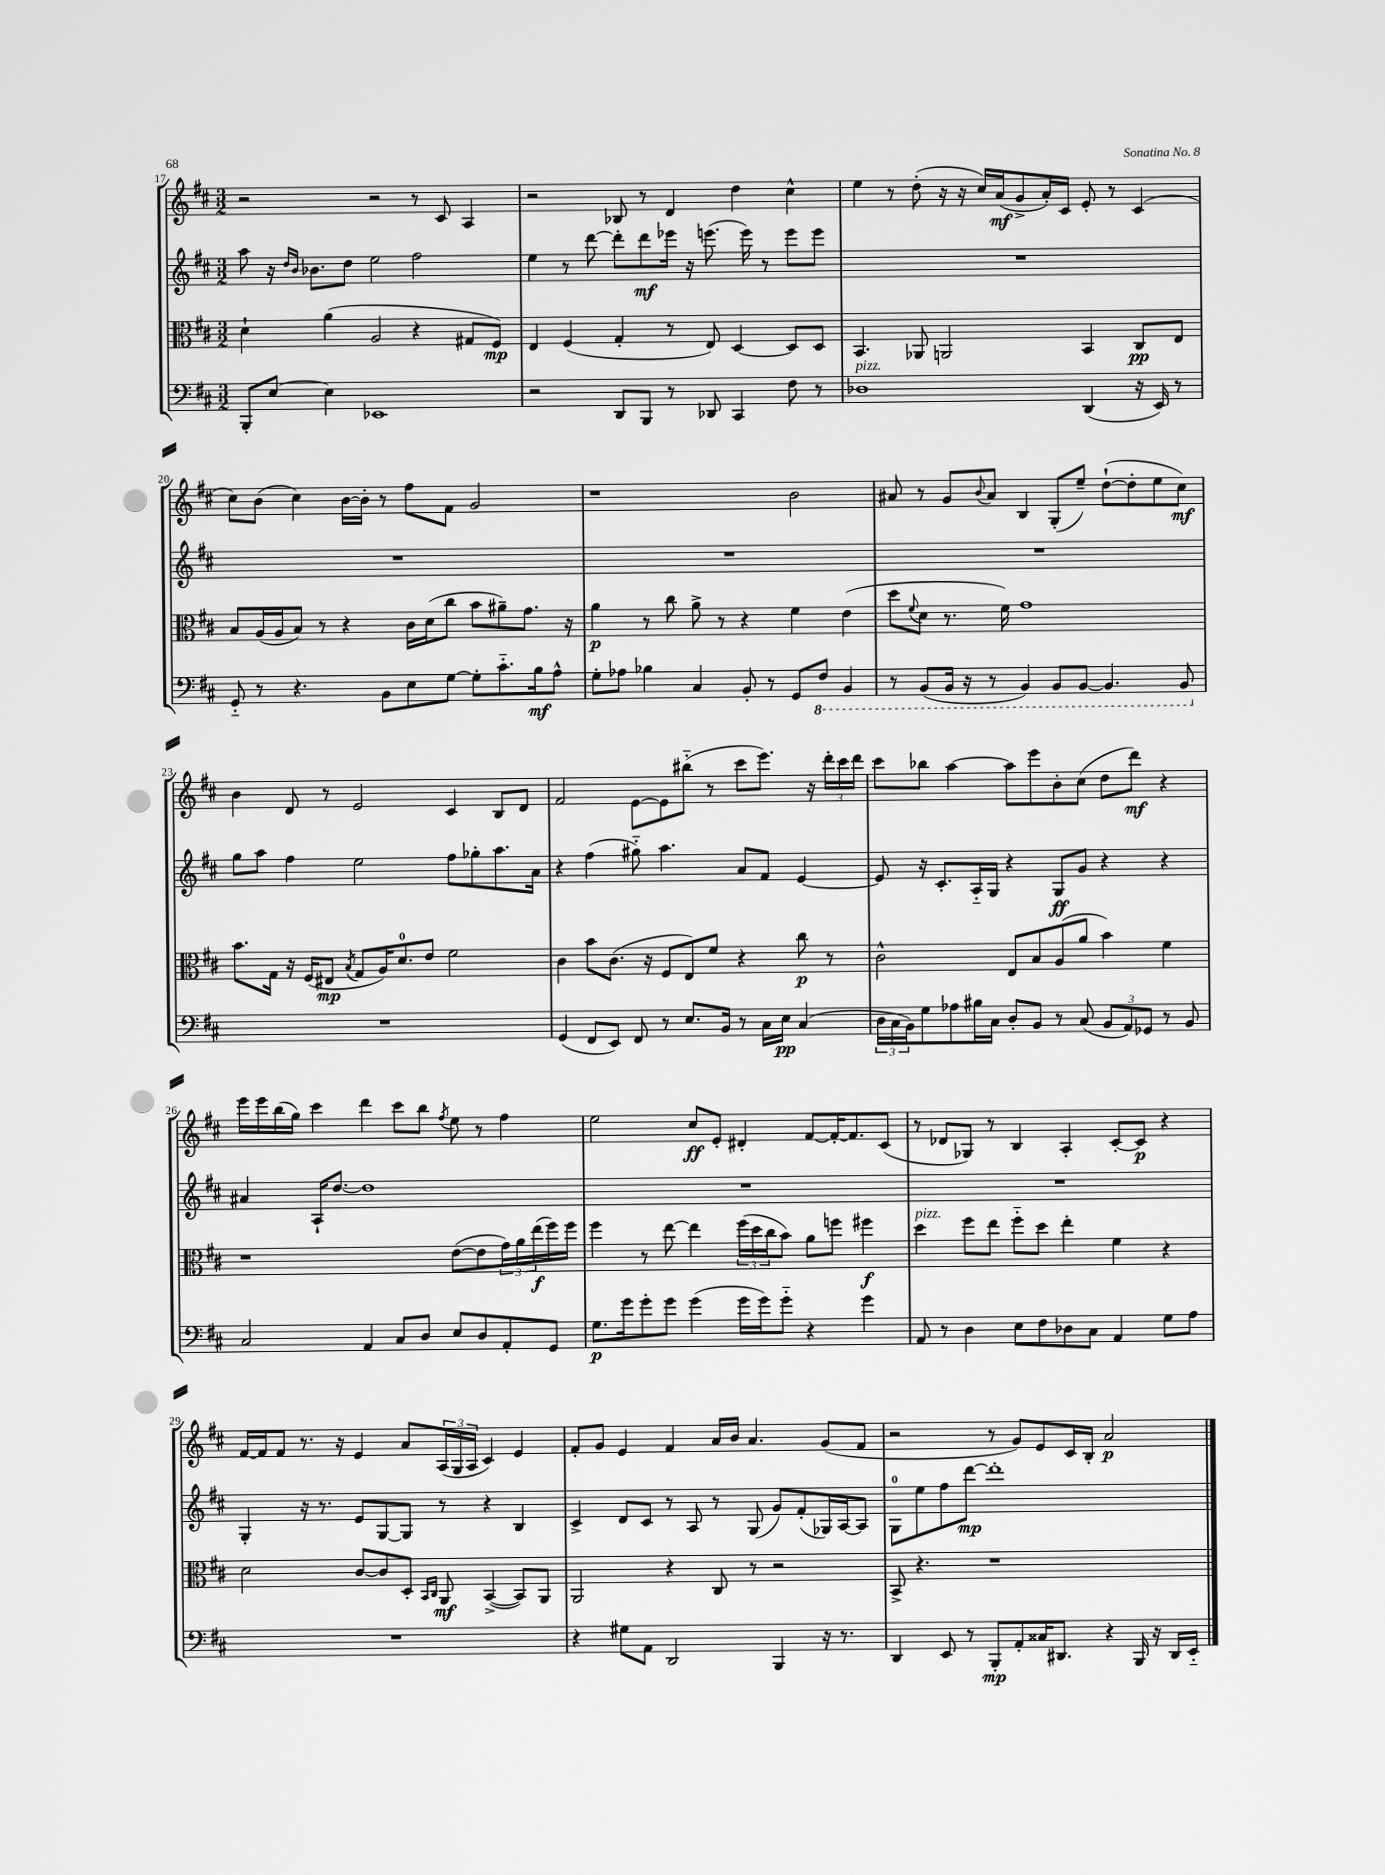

**kern	**dynam	**kern	**dynam	**kern	**dynam	**kern	**dynam
*part4	*part4	*part3	*part3	*part2	*part2	*part1	*part1
*staff4	*staff4	*staff3	*staff3	*staff2	*staff2	*staff1	*staff1
*clefF4	*	*clefC3	*	*clefG2	*	*clefG2	*
*k[f#c#]	*	*k[f#c#]	*	*k[f#c#]	*	*k[f#c#]	*
*M3/2	*	*M3/2	*	*M3/2	*	*M3/2	*
=17	=17	=17	=17	=17	=17	=17	=17
8BBB'/L	.	4d`\	.	8aa\	.	2r	.
[8E/J	.	.	.	16r	.	.	.
.	.	.	.	16qqdd/LL	.	.	.
.	.	.	.	16qqb/JJ	.	.	.
.	.	.	.	8.b-X\L	.	.	.
4E\]	.	(4a\	.	.	.	.	.
.	.	.	.	8dd\J	.	.	.
1EE-X	.	2A/	.	2ee\	.	2r	.
.	.	4r	.	2ff#\	.	8r	.
.	.	.	.	.	.	8c#/	.
.	.	8G#X/L	.	.	.	4A/	.
.	.	8F#/J)	mp	.	.	.	.
=18	=18	=18	=18	=18	=18	=18	=18
2r	.	4E/	.	4ee\	.	2r	.
.	.	(4F#/	.	8r	.	.	.
.	.	.	.	[8ddd\	.	.	.
8DD/L	.	4G'/	.	8ddd'\L]	.	8B-X/	.
8BBB/J	.	.	.	8ddd\	mf	8r	.
8r	.	8r	.	16eee-X\Jk	.	4d/	.
.	.	.	.	16r	.	.	.
8DD-X/	.	8E/)	.	(8.eeen\	.	.	.
4CC#/	.	[4D/	.	.	.	4dd\	.
.	.	.	.	16eee\)	.	.	.
.	.	.	.	8r	.	.	.
8F#\	.	8D/L]	.	8eee\L	.	4cc#^^\	.
8r	.	8D/J	.	8eee\J	.	.	.
=19	=19	=19	=19	=19	=19	=19	=19
!LO:TX:a:i:t=pizz.	!	!	!	!	!	!	!
1D-X	.	4.BB/	.	1.r	.	4ee\	.
.	.	.	.	.	.	8r	.
.	.	8AA-X/	.	.	.	(8dd'\	.
.	.	2AAn/	.	.	.	16r	.
.	.	.	.	.	.	16r	.
.	.	.	.	.	.	16cc#/LL)	.
.	.	.	.	.	.	(16a/J	mf
.	.	.	.	.	.	8g^/	.
.	.	.	.	.	.	16a'/L)	.
.	.	.	.	.	.	16c#/JJ	.
(4DD/	.	4BB/	.	.	.	8e'/	.
.	.	.	.	.	.	8r	.
16r	.	8C#/L	pp	.	.	(4c#/	.
16EE/)	.	.	.	.	.	.	.
8r	.	8E/J	.	.	.	.	.
!!LO:LB:g=z
=20	=20	=20	=20	=20	=20	=20	=20
8GG/	.	8B/L	.	1.r	.	8cc#\L)	.
8r	.	(16A/L	.	.	.	(8b\J	.
.	.	16A/J	.	.	.	.	.
4.r	.	8B/J)	.	.	.	4cc#\)	.
.	.	8r	.	.	.	.	.
.	.	4r	.	.	.	[16b\LL	.
.	.	.	.	.	.	16b'\JJ]	.
8BB\L	.	.	.	.	.	8r	.
8E\	.	16c#\LL	.	.	.	8ff#\L	.
.	.	(16d\J	.	.	.	.	.
[8G\J	.	8cc#\J	.	.	.	8f#\J	.
8G'\L]	.	8b\L	.	.	.	2g/	.
8.c#\	.	8a#X~\)	.	.	.	.	.
.	.	8.g\J	.	.	.	.	.
16B\k	mf	.	.	.	.	.	.
8A^^\J	.	.	.	.	.	.	.
.	.	16r	.	.	.	.	.
=21	=21	=21	=21	=21	=21	=21	=21
8G'\L	.	4a\	p	1.r	.	1r	.
8A-X\J	.	.	.	.	.	.	.
4B-X\	.	8r	.	.	.	.	.
.	.	8cc#\	.	.	.	.	.
4C#/	.	8a^\	.	.	.	.	.
.	.	8r	.	.	.	.	.
8BB'/	.	4r	.	.	.	.	.
8r	.	.	.	.	.	.	.
8GG/L	.	4f#\	.	.	.	2b\	.
*8ba	*	*	*	*	*	*	*
8FF#/J	.	.	.	.	.	.	.
4BBB/	.	(4e\	.	.	.	.	.
=22	=22	=22	=22	=22	=22	=22	=22
8r	.	8dd\L	.	1.r	.	8a#X/	.
.	.	8qqf#/	.	.	.	.	.
(8BBB/L	.	8d\J	.	.	.	8r	.
16BBB/Jk	.	8.r	.	.	.	8g/L	.
16r	.	.	.	.	.	.	.
.	.	.	.	.	.	8qqb/	.
8r	.	.	.	.	.	8a#/J	.
.	.	16f#\)	.	.	.	.	.
4BBB/)	.	1g	.	.	.	4B/	.
8BBB/L	.	.	.	.	.	(8G'/L	.
[8BBB/J	.	.	.	.	.	8ee~/J)	.
4.BBB/]	.	.	.	.	.	([8dd`\L	.
.	.	.	.	.	.	8dd'\]	.
.	.	.	.	.	.	8ee\	.
8BBB/	.	.	.	.	.	8cc#\J)	mf
!!LO:LB:g=z
=23	=23	=23	=23	=23	=23	=23	=23
*X8ba	*	*	*	*	*	*	*
1.r	.	8.b\L	.	8gg\L	.	4b\	.
.	.	.	.	8aa\J	.	.	.
.	.	16G\Jk	.	.	.	.	.
.	.	16r	.	4ff#\	.	8d/	.
.	.	(16F#/KL	.	.	.	.	.
.	.	8E#X/J	mp	.	.	8r	.
.	.	8qB/	.	.	.	.	.
.	.	8G/L	.	2ee\	.	2e/	.
.	.	16A/K)	.	.	.	.	.
.	.	8.d/	.	.	.	.	.
.	.	8e/J	.	.	.	.	.
.	.	2f#\	.	8ff#\L	.	4c#/	.
.	.	.	.	8gg-X'\	.	.	.
.	.	.	.	8.aa\	.	8B/L	.
.	.	.	.	.	.	8d/J	.
.	.	.	.	16a\Jk	.	.	.
=24	=24	=24	=24	=24	=24	=24	=24
(4GG/	.	4c#\	.	4r	.	2f#/	.
8FF#/L	.	8b\L	.	(4ff#\	.	.	.
8EE/J)	.	(8.c#\J	.	.	.	.	.
8FF#/	.	.	.	8gg#X\)	.	[8e\L	.
.	.	16r	.	.	.	.	.
8r	.	8F#/L	.	4.aa\	.	8e\]	.
8.E/L	.	8E/)	.	.	.	(8bb#X\J	.
.	.	8f#/J	.	.	.	8r	.
16BB/Jk	.	.	.	.	.	.	.
8r	.	4r	.	8a/L	.	8ccc#\L	.
16C#\LL	.	.	.	8f#/J	.	8.eee\J)	.
16E\JJ	pp	.	.	.	.	.	.
(4C#/	.	8cc#\	p	[4e/	.	.	.
.	.	.	.	.	.	16r	.
.	.	8r	.	.	.	24ddd'\LL	.
.	.	.	.	.	.	24ccc#\	.
.	.	.	.	.	.	24ddd\JJ	.
=25	=25	=25	=25	=25	=25	=25	=25
24D\LL	.	2c#^^\	.	8e/]	.	8ccc#\L	.
24C#\	.	.	.	.	.	.	.
24BB\J)	.	.	.	.	.	.	.
8G\	.	.	.	16r	.	8bb-X\J	.
.	.	.	.	8.c#'/L	.	.	.
8A-X\	.	.	.	.	.	[4aa\	.
16B#X\L	.	.	.	16A/L	.	.	.
16C#\JJ	.	.	.	16G/JJ	.	.	.
8D'/L	.	8E/L	.	4r	.	8aa\L]	.
8BB/J	.	8B/	.	.	.	8eee\	.
8r	.	(8A/	.	8G/L	ff	8b'\	.
(8C#/	.	8a/J	.	8g/J	.	(8cc#\J	.
12BB/L	.	4b\)	.	4r	.	8dd\L	.
12AA/)	.	.	.	.	.	.	.
.	.	.	.	.	.	8ddd\J)	mf
12GG-X/J	.	.	.	.	.	.	.
8r	.	4f#\	.	4r	.	4r	.
8BB/	.	.	.	.	.	.	.
!!LO:LB:g=z
=26	=26	=26	=26	=26	=26	=26	=26
2C#/	.	1r	.	4a#X/	.	16eee\LL	.
.	.	.	.	.	.	16eee\	.
.	.	.	.	.	.	(16bb\	.
.	.	.	.	.	.	16gg\JJ)	.
.	.	.	.	16A`/KL	.	4ccc#\	.
.	.	.	.	[8.dd/J	.	.	.
4AA/	.	.	.	1dd]	.	4ddd\	.
8C#/L	.	.	.	.	.	8ccc#\L	.
8D/J	.	.	.	.	.	8bb\J	.
.	.	.	.	.	.	8qff#/	.
8E/L	.	([8e\L	.	.	.	8ee\	.
8D/	.	8e\]	.	.	.	8r	.
8AA'/	.	24g\L)	.	.	.	4ff#\	.
.	.	24a\	.	.	.	.	.
.	.	(24ee\	f	.	.	.	.
8GG/J	.	16ff#\)	.	.	.	.	.
.	.	16ff#\JJ	.	.	.	.	.
=27	=27	=27	=27	=27	=27	=27	=27
8.G\L	p	4ff#\	.	1.r	.	2ee\	.
16g\k	.	.	.	.	.	.	.
8g'\	.	8r	.	.	.	.	.
8g\J	.	[8ee\	.	.	.	.	.
(4g\	.	4ee\]	.	.	.	8cc#/L	ff
.	.	.	.	.	.	8e'/J	.
16g\LL	.	(24ff#\LL	.	.	.	4d#X'/	.
.	.	24dd\	.	.	.	.	.
16g\J)	.	.	.	.	.	.	.
.	.	24cc#\J	.	.	.	.	.
8g\J	.	8b\J)	.	.	.	.	.
4r	.	8a\L	.	.	.	[8f#/L	.
.	.	8ffn\J	.	.	.	16f#'/K_	.
.	.	.	.	.	.	8.f#/]	.
4g\	.	4ff#X\	f	.	.	.	.
.	.	.	.	.	.	(8c#/J	.
=28	=28	=28	=28	=28	=28	=28	=28
!	!	!LO:TX:a:i:t=pizz.	!	!	!	!	!
8AA/	.	4dd\	.	1.r	.	8r	.
8r	.	.	.	.	.	8d-X/L	.
4D\	.	8ff#\L	.	.	.	8G-X/J)	.
.	.	8ee\J	.	.	.	8r	.
8E\L	.	8ff#\L	.	.	.	4B/	.
8F#\	.	8dd\J	.	.	.	.	.
8D-X\	.	4ee'\	.	.	.	4A'/	.
8C#\J	.	.	.	.	.	.	.
4AA/	.	4f#\	.	.	.	[8c#'/L	.
.	.	.	.	.	.	8c#/J]	p
8G\L	.	4r	.	.	.	4r	.
8A\J	.	.	.	.	.	.	.
!!LO:LB:g=z
=29	=29	=29	=29	=29	=29	=29	=29
1.r	.	2d\	.	4G'/	.	[16f#/LL	.
.	.	.	.	.	.	16f#/J]	.
.	.	.	.	.	.	8f#/J	.
.	.	.	.	16r	.	8.r	.
.	.	.	.	8.r	.	.	.
.	.	.	.	.	.	16r	.
.	.	[8c#/L	.	8e/L	.	4e/	.
.	.	8c#/]	.	[8G/	.	.	.
.	.	8D'/J	.	8G/J]	.	8a/L	.
.	.	16qqBB/LL	.	.	.	.	.
.	.	16qqC#/JJ	.	.	.	.	.
.	.	8AA/	mf	8r	.	(24A/L	.
.	.	.	.	.	.	24G/	.
.	.	.	.	.	.	24A/JJ	.
.	.	([4BB^/	.	4r	.	4c#/)	.
.	.	8BB/L])	.	4B/	.	4e/	.
.	.	8AA/J	.	.	.	.	.
=30	=30	=30	=30	=30	=30	=30	=30
4r	.	2AA/	.	4c#^/	.	8f#'/L	.
.	.	.	.	.	.	8g/J	.
8G#X\L	.	.	.	8d/L	.	4e/	.
8AA\J	.	.	.	8c#/J	.	.	.
2DD/	.	4r	.	8r	.	4f#/	.
.	.	.	.	8A/	.	.	.
.	.	8C#/	.	8r	.	16a/LL	.
.	.	.	.	.	.	16b/JJ	.
.	.	8r	.	(8G/	.	4.a/	.
4BBB/	.	2r	.	8g/L)	.	.	.
.	.	.	.	(8f#'/	.	.	.
16r	.	.	.	16G-X/L)	.	(8g/L	.
8.r	.	.	.	[16A/J	.	.	.
.	.	.	.	8A/J]	.	8f#/J	.
=31	=31	=31	=31	=31	=31	=31	=31
4DD/	.	8BB^/	.	8G\L	.	2r	.
.	.	4.r	.	8ee\	.	.	.
8EE/	.	.	.	8ff#\	.	.	.
8r	.	.	.	[8ddd\J	mp	.	.
8BBB'/L	mp	1r	.	1ddd']	.	8r	.
8AA'/	.	.	.	.	.	8g/L)	.
16C##X/K	.	.	.	.	.	8e/	.
8.DD#X/J	.	.	.	.	.	.	.
.	.	.	.	.	.	16c#/L	.
.	.	.	.	.	.	16B'/JJ	.
4r	.	.	.	.	.	2a/	p
16BBB/	.	.	.	.	.	.	.
16r	.	.	.	.	.	.	.
16DD#/LL	.	.	.	.	.	.	.
16EE/JJ	.	.	.	.	.	.	.
==	==	==	==	==	==	==	==
*-	*-	*-	*-	*-	*-	*-	*-
